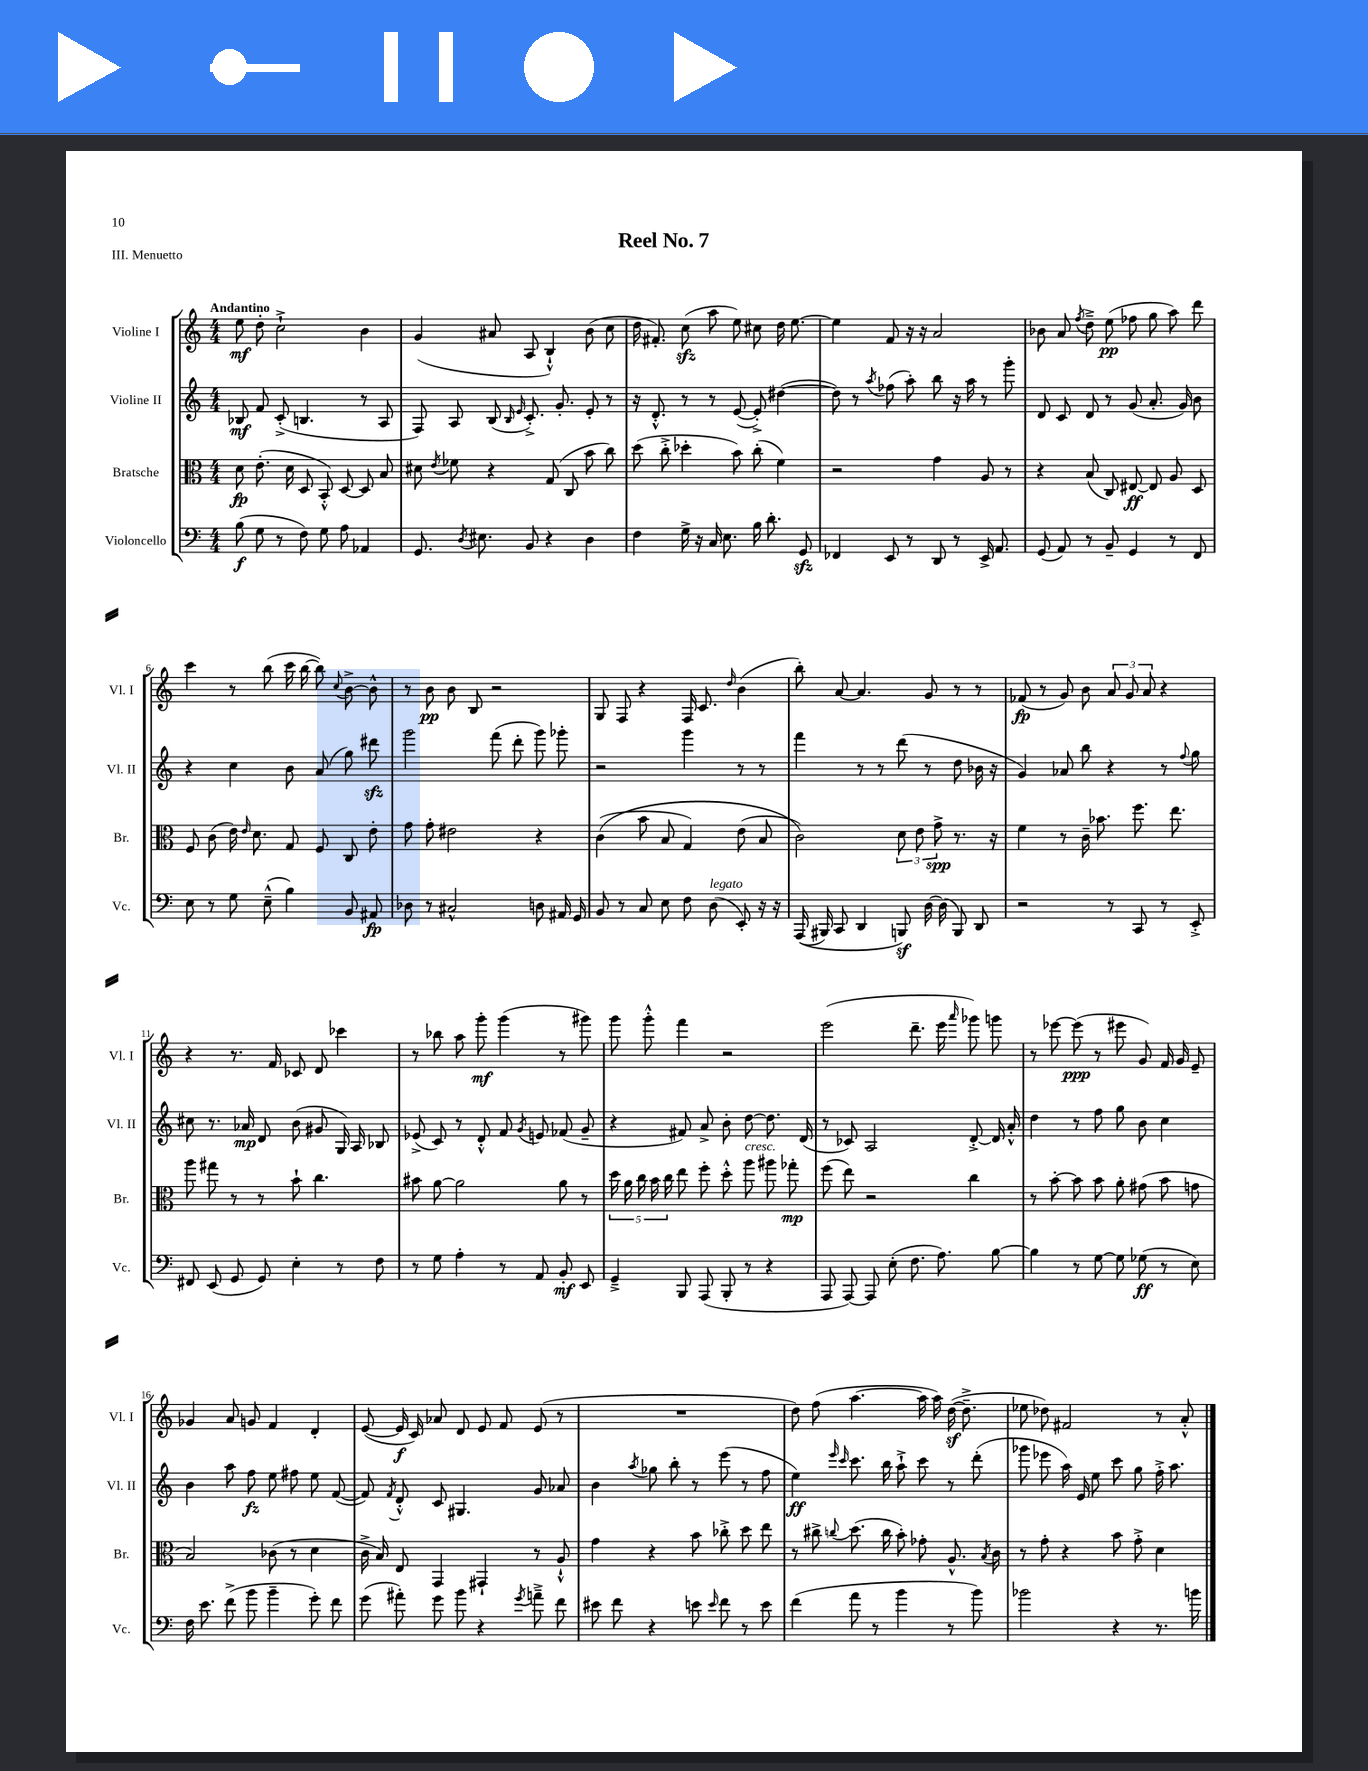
\header { title = "Reel No. 7" piece = "III. Menuetto" }
<<
\new StaffGroup <<
\new Staff = "s0" \with { instrumentName = "Violine I" shortInstrumentName = "Vl. I" } {
    \clef treble \key c \major \numericTimeSignature \time 4/4 \tempo "Andantino"
    \autoBeamOff e''8\mf d''8-. c''2-!-> b'4 |
    g'4( ais'8 a8 b4-!-^) b'8( c''8 |
    d''16 fis'8.-.) c''8\sfz( a''8 e''8) cis''8 d''16 e''8.~ |
    e''4 f'8 r16 r16 a'2 |
    bes'8 a'8 \acciaccatura { f''8 } d''8---> e''8\pp( fes''8 g''8 a''8) d'''8 |
    c'''4 r8 b''8( c'''16 b''16~ b''8) \appoggiatura { c''8 } b'8~-> b'8-^ |
    r8 b'8\pp b'8 b8 r2 |
    g8 f8 r4 f16 c'8. \grace { d''16 } b'4( |
    b''8-.) a'8~ a'4. g'8 r8 r8 |
    fes'8\fp( r8 g'8) b'8 \tuplet 3/2 { a'8 g'8 a'8 } r4 |
    r4 r8. f'16 ces'8 d'8 ces'''4 |
    r8 bes''8 a''8 g'''8-.\mf g'''4( r8 gis'''8) |
    g'''8 g'''8-.-^ f'''4 r2 |
    e'''2( d'''8.-- e'''16 \grace { a'''16 } ges'''8) g'''8 |
    r8 ees'''8~ ees'''8\ppp( r8 eis'''8 g'8) f'16 g'16 e'8-- |
    ges'4 a'8 g'8 f'4 d'4-. |
    e'8~( e'16\f c'16) aes'8 d'8 e'8 f'8 e'8( r8 |
    R1 |
    d''8) f''8( a''4.~ a''16 a''16) d''16~\sf( d''8.---> |
    ees''8 des''8) fis'2 r8 a'8-.-^ \bar "|." |
}
\new Staff = "s1" \with { instrumentName = "Violine II" shortInstrumentName = "Vl. II" } {
    \clef treble \key c \major \numericTimeSignature \time 4/4
    \autoBeamOff bes8\mf f'8 c'8-.->( b4. r8 a8 |
    f8) a8 b8( \grace { b16 e'16 } c'8.-.->) g'8.-. e'8-. r8 |
    r16 d'8.-.-^ r8 r8 e'8~( e'8-.->) dis''4~( |
    dis''8) r8 \acciaccatura { a''8 } fes''8( a''8-.) b''8 r16 a''16 r8 g'''8-. |
    d'8 c'8 d'8 r8 g'8( a'8.-. g'16) b'8 |
    r4 c''4 b'8 a'8( g''8) dis'''8\sfz |
    g'''2 f'''8( d'''8-. g'''8) ges'''8-. |
    r2 g'''4 r8 r8 |
    f'''4 r8 r8 d'''8( r8 d''8 bes'16 r16 |
    g'4) aes'8 b''8 r4 r8 \appoggiatura { f''8 } g''8 |
    cis''8 r8. aes'16\mp d'8 b'8( gis'8 g16) a16 bes8 |
    ees'8->( c'8) r8 d'8-.-^ f'8 \acciaccatura { g'8 } e'8 fes'8( g'8-- |
    r4 fis'8) a'8-> b'8-. d''8~ d''8. d'16( |
    r8 ces'8) a2 d'8~-.-> d'16 a'16-.-^ |
    d''4 r8 f''8 g''8 b'8 c''4 |
    b'4 a''8 f''8\fz e''8 fis''8 e''8 f'8~( |
    f'8) \acciaccatura { f'8 } d'8-.-^ c'8 gis4. g'8 aes'8 |
    b'4 \acciaccatura { a''8 } ges''8 b''8-. r8 e'''8( r8 f''8 |
    e''4\ff) \grace { e'''16 c'''16 } c'''8. b''16 a''8-!-> c'''8 r8 d'''8-.( |
    ges'''8 ees'''8 a''16) e'16 e''8 c'''8 g''8 f''16-.-> a''8. \bar "|." |
}
\new Staff = "s2" \with { instrumentName = "Bratsche" shortInstrumentName = "Br." } {
    \clef alto \key c \major \numericTimeSignature \time 4/4
    \autoBeamOff d'8\fp e'8.-.( d'16 d8 b,8-.-^) d8~ d8 b8 |
    dis'8 \acciaccatura { e'8 } fes'8 r4 g8( c8 b'8 c''8) |
    d''8( c''8-.-> des''4-. b'8) c''8-.( f'4) |
    r2 g'4 a8 r8 |
    r4 b8( c8) eis8~\ff eis8 a8 d8 |
    f8 c'8( e'16) \grace { e'16 } d'8. g8 f8 c8 e'8-. |
    g'8 g'8-. eis'2 r4 |
    c'4(\( b'8 b8 g4) e'8( b8 |
    c'2)\) \tuplet 3/2 { d'8 e'8 g'8->\spp } r8. r16 |
    f'4 r8 c'16-- bes'8. f''8. e''8. |
    a''8 gis''8 r8 r8 b'8-! c''4. |
    bis'8 a'8~ a'2 a'8 r8 |
    \tuplet 5/4 { d''16 a'16 c''16 b'16 c''16 } e''8 f''8-. d''8-.-^ a''8^\markup { \italic "cresc." } ais''8 ges''8-.\mp |
    f''8( e''8) r2 c''4 |
    r8 b'8~-. b'8 b'8 a'8-. gis'8( b'8 g'8 |
    b2) ces'8( r8 d'4 |
    c'16-> b16) e8 g,4 gis,4-! r8 a8-!-^ |
    g'4 r4 b'8 ces''8-.-> d''8 e''8 |
    r8 cis''8-> \appoggiatura { c''8 } d''8.( c''16 b'8-.) ges'8-. a8.-^ \acciaccatura { b8 } c'16 |
    r8 g'8-. r4 b'8 g'8-.-> d'4 \bar "|." |
}
\new Staff = "s3" \with { instrumentName = "Violoncello" shortInstrumentName = "Vc." } {
    \clef bass \key c \major \numericTimeSignature \time 4/4
    \autoBeamOff b8\f( g8 r8 f8) g8 a8 aes,4 |
    g,8. \acciaccatura { d8 } eis8. b,8 r4 d4 |
    f4 g16-> r16 c16 e8. b16 d'8.-. g,8\sfz |
    fes,4 e,8 r8 d,8 r8 e,16-> a,8. |
    g,8( a,8) r8 b,8-- g,4 r8 f,8 |
    e8 r8 g8 e8---^( b4) b,8 ais,8\fp |
    des8 r8 cis2-^ d8 ais,16 g,16 |
    b,8 r8 c8 e8 f8 d8^\markup { \italic "legato" }( e,8-.) r16 r16 |
    a,,16(\( bis,,16) c,8 d,4 b,,8\sf\) d16~ d16( b,,8) d,8 |
    r2 r8 c,8 r8 e,8-.-> |
    fis,8 e,8( g,8 g,8) e4-. r8 f8 |
    r8 g8 a4-. r8 a,8 b,8-.\mf e,8 |
    g,4---> b,,8 a,,8( b,,8-. r8 r4 |
    a,,8 a,,8~) a,,8 e8-.( f8. a8.) b8~ |
    b4 r8 g8~ g8 ges8\ff( r8 e8) |
    f16 e'8. f'8->( b'8 b'4-- g'8-.) f'8 |
    g'8( ais'8-.) g'8 b'8 r4 \acciaccatura { g'8 } a'8---> f'8 |
    eis'8 f'8 r4 e'8 \grace { e'16 } f'8 r8 e'8 |
    f'4( a'8 r8 b'4 r8 b'8) |
    bes'2 r4 r8. b'16 \bar "|." |
}
>>
>>
